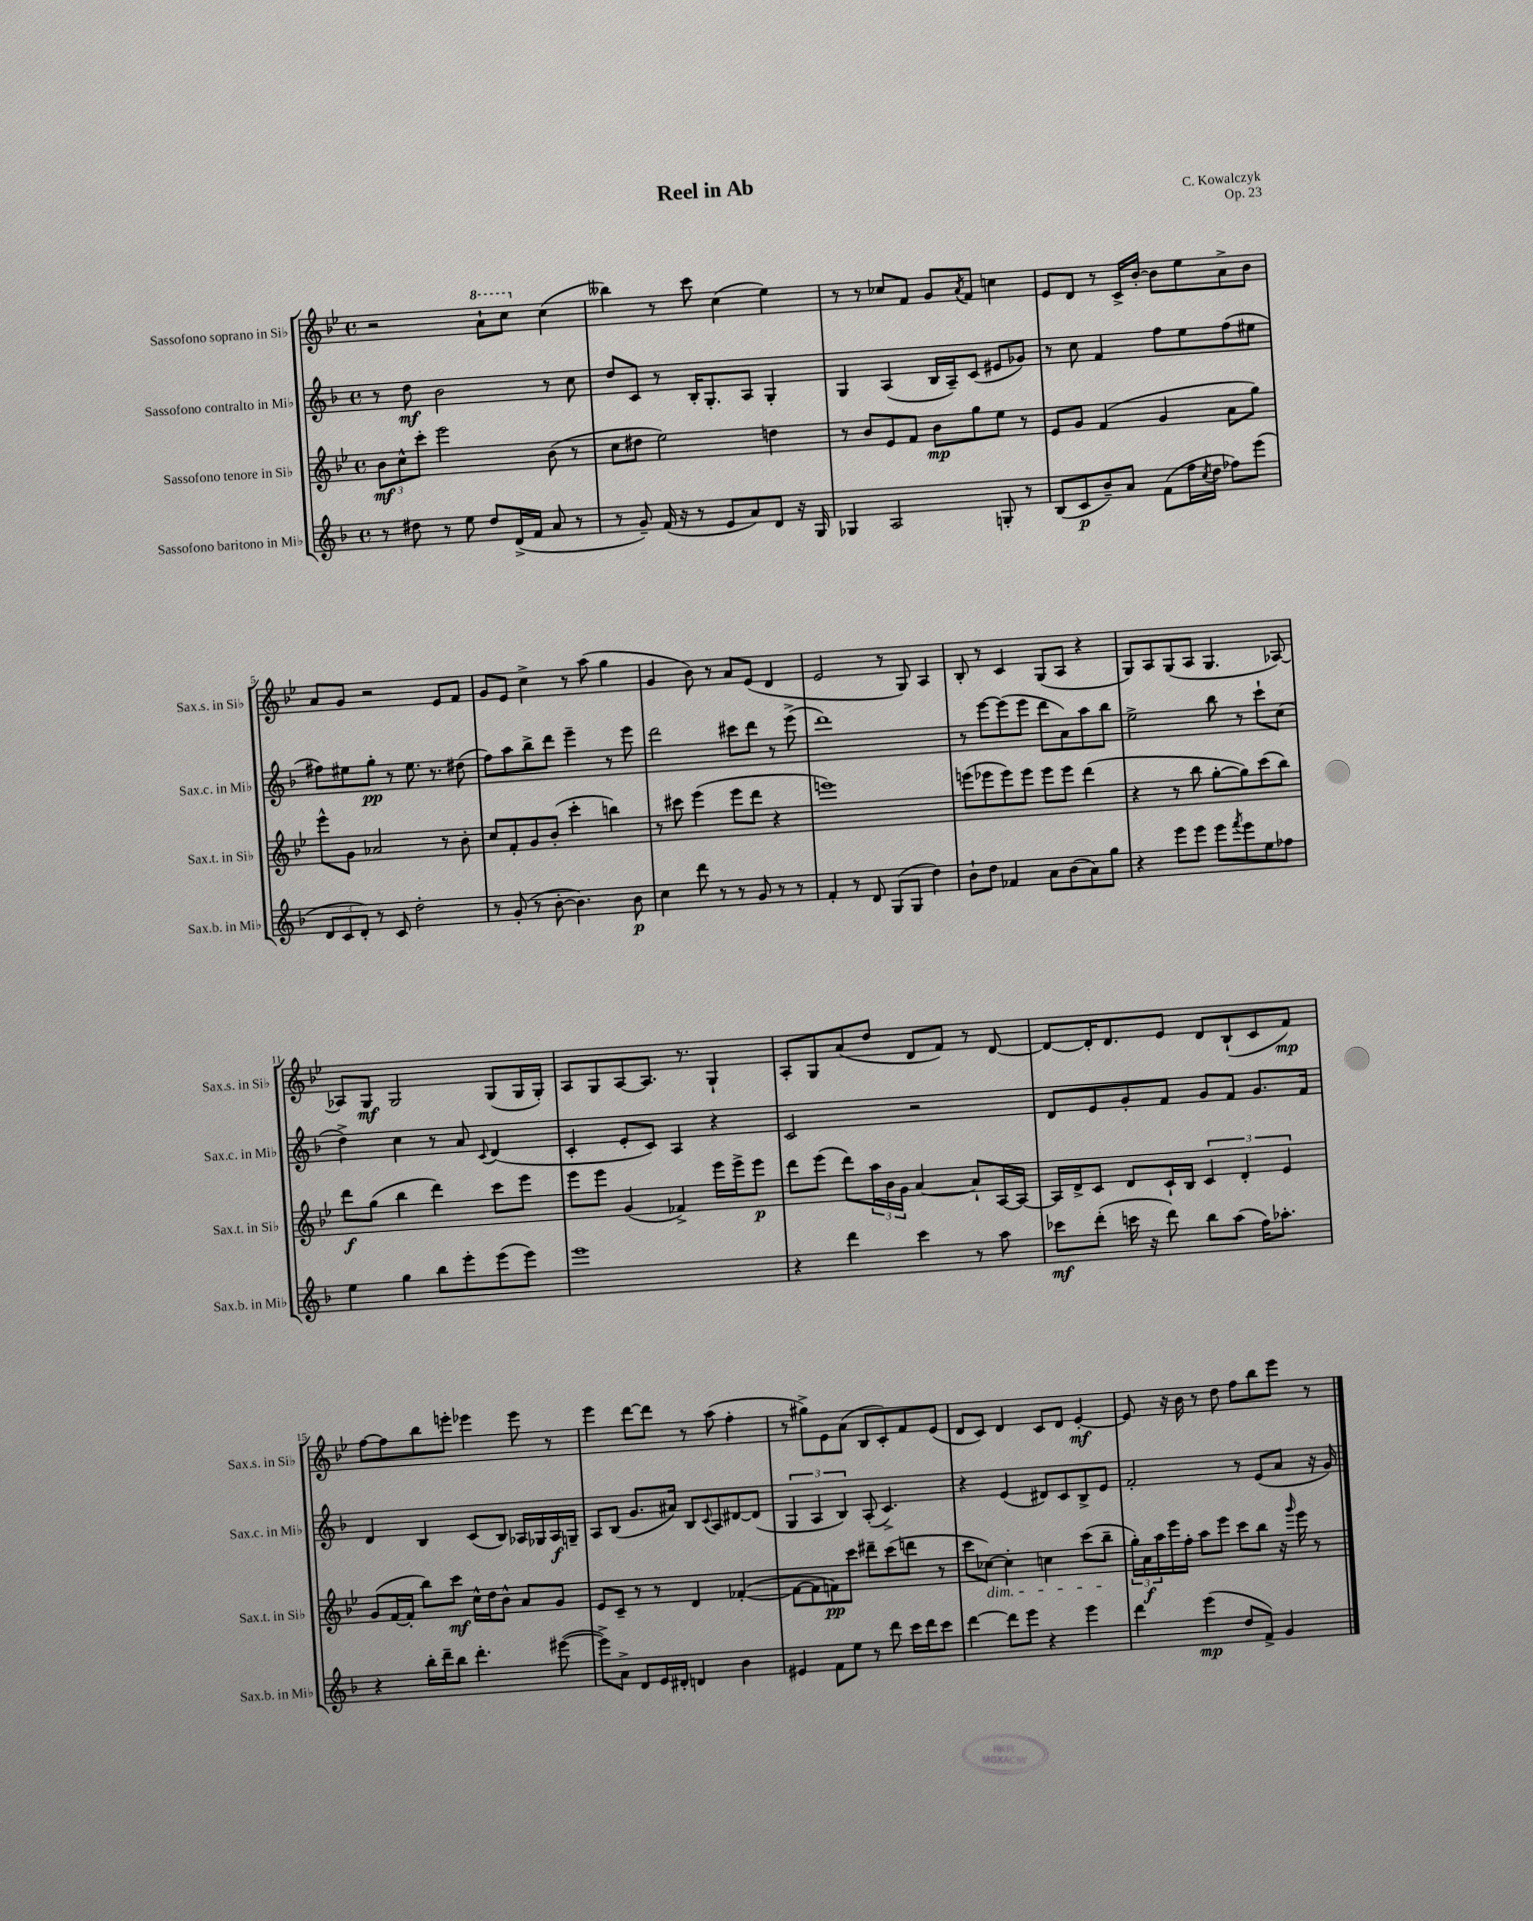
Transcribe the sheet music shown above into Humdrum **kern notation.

**kern	**dynam	**kern	**dynam	**kern	**dynam	**kern	**dynam
*part4	*part4	*part3	*part3	*part2	*part2	*part1	*part1
*staff4	*staff4	*staff3	*staff3	*staff2	*staff2	*staff1	*staff1
*I"Sassofono baritono in Mi♭	*	*I"Sassofono tenore in Si♭	*	*I"Sassofono contralto in Mi♭	*	*I"Sassofono soprano in Si♭	*
*I'Sax.b. in Mi♭	*	*I'Sax.t. in Si♭	*	*I'Sax.c. in Mi♭	*	*I'Sax.s. in Si♭	*
*clefG2	*	*clefG2	*	*clefG2	*	*clefG2	*
*k[b-]	*	*k[b-e-]	*	*k[b-]	*	*k[b-e-]	*
*M4/4	*	*M4/4	*	*M4/4	*	*M4/4	*
*met(c)	*	*met(c)	*	*met(c)	*	*met(c)	*
=1	=1	=1	=1	=1	=1	=1	=1
8r	.	12b-\L	mf	8r	.	2r	.
.	.	12cc^^\	.	.	.	.	.
8dd#X\	.	.	.	8dd\	mf	.	.
.	.	12ccc'\J	.	.	.	.	.
8r	.	2eee-\	.	2b-\	.	.	.
8ee\	.	.	.	.	.	.	.
*	*	*	*	*	*	*8va	*
8dd#/L	.	.	.	.	.	8aa`\L	.
(16d^/L	.	.	.	.	.	8ccc\J	.
16f/JJ	.	.	.	.	.	.	.
*	*	*	*	*	*	*X8va	*
8a/	.	(8b-\	.	8r	.	(4cc\	.
8r	.	8r	.	8cc\	.	.	.
=2	=2	=2	=2	=2	=2	=2	=2
8r	.	8cc\L	.	8dd/L	.	4bb--X\)	.
8g~/)	.	8dd#X\J	.	8c/J	.	.	.
(16f/	.	2ee-\)	.	8r	.	8r	.
16r	.	.	.	.	.	.	.
8r	.	.	.	16B-'/KL	.	8ccc\	.
.	.	.	.	8.G'/	.	.	.
8e/L	.	.	.	.	.	(4cc\	.
8a/)	.	.	.	8A/J	.	.	.
8d/J	.	4ddn\	.	4G'/	.	4ee-\)	.
16r	.	.	.	.	.	.	.
16G/	.	.	.	.	.	.	.
=3	=3	=3	=3	=3	=3	=3	=3
4G-X/	.	8r	.	4G/	.	8r	.
.	.	8b-/L	.	.	.	8r	.
2A/	.	8e-/	.	(4A/	.	8cc-X/L	.
.	.	8f/J	.	.	.	8f/J	.
.	.	8b-\L	mp	16B-/LL	.	8g/L	.
.	.	.	.	16A~/J)	.	.	.
.	.	.	.	.	.	8qa/	.
.	.	8gg\	.	(8c/J	.	8f/J	.
8Gn'/	.	8ee-\J	.	8e#X/L	.	4ccn\	.
8r	.	8r	.	8g-X/J)	.	.	.
=4	=4	=4	=4	=4	=4	=4	=4
(8B-/L	.	8e-/L	.	8r	.	8e-/L	.
8c/	p	8g/J	.	8cc\	.	8d/J	.
8b-~/)	.	(4f/	.	4f/	.	8r	.
8a/J	.	.	.	.	.	16c^/LL	.
.	.	.	.	.	.	[16b-'/JJ	.
(8f\L	.	4g/	.	8ff\L	.	8b-\L]	.
16ff\L	.	.	.	8ee\	.	8ee-\	.
8qcc/	.	.	.	.	.	.	.
16dd\JJ	.	.	.	.	.	.	.
8ff-X\L)	.	8a\L	.	(8ff\	.	8a^\	.
(8eee\J	.	8gg\J)	.	8ee#X\J	.	8b-\J	.
!!LO:LB:g=z
=5	=5	=5	=5	=5	=5	=5	=5
12d/L	.	8eee-^^\L	.	8ff#X\L)	.	8a/L	.
12c/	.	.	.	.	.	.	.
.	.	8g\J	.	8ee#X\	.	8g/J	.
12d'/J)	.	.	.	.	.	.	.
8r	.	2a-X/	.	8gg'\J	pp	2r	.
8c/	.	.	.	8r	.	.	.
2dd'\	.	.	.	8.ee#\	.	.	.
.	.	.	.	8.r	.	.	.
.	.	8r	.	.	.	8e-/L	.
.	.	8b-'\	.	(8dd#X\	.	8f/J	.
=6	=6	=6	=6	=6	=6	=6	=6
8r	.	8cc/L	.	8ff\L)	.	8g/L	.
(8g'/	.	8f'/	.	8aa\	.	8e-/J	.
8r	.	8g/	.	8bb-^\	.	4cc^\	.
[8b-'\	.	(8b-'/J	.	8ddd\J	.	.	.
4.b-\])	.	4ccc'\	.	4eee~\	.	8r	.
.	.	.	.	.	.	(8aa\	.
.	.	4bbn\)	.	8r	.	4gg\	.
8b-\	p	.	.	8eee\	.	.	.
=7	=7	=7	=7	=7	=7	=7	=7
4cc\	.	8r	.	2ddd\	.	4g/	.
.	.	8ccc#X\	.	.	.	.	.
8ddd\	.	(4eee-\	.	.	.	8b-\)	.
8r	.	.	.	.	.	8r	.
8r	.	8eee-\L	.	8ccc#X\L	.	8a/L	.
8g/	.	8ddd\J	.	8ddd\J	.	(8e-/J	.
8r	.	4r	.	8r	.	4d/	.
8r	.	.	.	(8eee^\	.	.	.
=8	=8	=8	=8	=8	=8	=8	=8
4f'/	.	1eeen)	.	1ddd)	.	2e-/	.
8r	.	.	.	.	.	.	.
8d/	.	.	.	.	.	.	.
(8G/L	.	.	.	.	.	8r	.
8G/J	.	.	.	.	.	8G/)	.
4dd\)	.	.	.	.	.	4A/	.
=9	=9	=9	=9	=9	=9	=9	=9
8b-`\L	.	(8eeen\L	.	8r	.	8B-'/	.
8dd\J	.	8eee-X\	.	[8eee\L	.	8r	.
4f-X/	.	8eee-\)	.	(8eee\]	.	4c/	.
.	.	8eee-\J	.	8eee\J	.	.	.
8a\L	.	8eee-\L	.	8ddd\L	.	(8G/L	.
(8b-\	.	8eee-\J	.	8a\)	.	8A/J	.
8a\)	.	(4ddd\	.	8aa\	.	4r	.
8gg\J	.	.	.	8bb-\J	.	.	.
=10	=10	=10	=10	=10	=10	=10	=10
4r	.	4r	.	2ee^\	.	8G/L)	.
.	.	.	.	.	.	8A/	.
8eee\L	.	8r	.	.	.	(8G/	.
8eee\J	.	8bb-\	.	.	.	8A/J	.
8eee\L	.	[8gg'\L	.	8bb-\	.	4.G/	.
8qfff/	.	.	.	.	.	.	.
8eee\	.	8gg\])	.	8r	.	.	.
8ee\	.	(8ccc\	.	8ccc`\L	.	.	.
8ff-X\J	.	8bb-\J)	.	(8cc\J	.	[8A-X/)	.
!!LO:LB:g=z
=11	=11	=11	=11	=11	=11	=11	=11
4ee\	.	8ddd\L	f	4dd^\)	.	8A-X/L]	.
.	.	(8gg\J	.	.	.	8G/J	mf
4gg\	.	4bb-\	.	4cc\	.	2G/	.
8bb-\L	.	4ddd\)	.	8r	.	.	.
8eee'\	.	.	.	8a/	.	.	.
.	.	.	.	8qqc/	.	.	.
(8eee\	.	8ccc\L	.	(4d/	.	(8G/L	.
8eee\J)	.	8eee-\J	.	.	.	16G/L	.
.	.	.	.	.	.	16G'/JJ)	.
=12	=12	=12	=12	=12	=12	=12	=12
1eee	.	8eee-\L	.	4c'/	.	8A/L	.
.	.	8eee-\J	.	.	.	8G/	.
.	.	(4g/	.	8e'/L	.	[8A/	.
.	.	.	.	8c/J)	.	8.A/J]	.
.	.	4f-X^/)	.	4A/	.	.	.
.	.	.	.	.	.	8.r	.
.	.	16eee-\LL	.	4r	.	4G`/	.
.	.	16eee-^\J	.	.	.	.	.
.	.	8eee-\J	p	.	.	.	.
=13	=13	=13	=13	=13	=13	=13	=13
4r	.	8ddd\L	.	2c/	.	8A'/L	.
.	.	(8eee-\J	.	.	.	8G/	.
4ddd\	.	8ddd\L)	.	.	.	(8a/	.
.	.	24aa\L	.	.	.	8dd/J	.
.	.	24b-\	.	.	.	.	.
.	.	24g\JJ	.	.	.	.	.
4ccc\	.	[4a/	.	2r	.	8d/L	.
.	.	.	.	.	.	8f/J)	.
8r	.	8a`/L]	.	.	.	8r	.
8aa\	.	[16A/L	.	.	.	[8d/	.
.	.	16A/JJ_	.	.	.	.	.
=14	=14	=14	=14	=14	=14	=14	=14
8ccc-X\L	mf	16A/LL]	.	8d/L	.	8d/L_	.
.	.	16d^/J	.	.	.	.	.
(8ddd'\J	.	8c/J	.	8e/	.	16d'/K]	.
.	.	.	.	.	.	8.d/	.
16cccn\	.	8d/L	.	8g'/	.	.	.
16r	.	.	.	.	.	.	.
8ddd\)	.	16c`/L	.	8f/J	.	8e-/J	.
.	.	16B-/JJ	.	.	.	.	.
8bb-\L	.	6c/	.	8g/L	.	8d/L	.
(8aa\J	.	.	.	8f/J	.	(8B-`/	.
.	.	6d'/	.	.	.	.	.
16ff\KL)	.	.	.	8.g/L	.	8c/	.
8.aa-X'\J	.	.	.	.	.	.	.
.	.	6e-/	.	.	.	.	.
.	.	.	.	.	.	8f/J)	mp
.	.	.	.	16f/Jk	.	.	.
!!LO:LB:g=z
=15	=15	=15	=15	=15	=15	=15	=15
4r	.	(8g/L	.	4d/	.	[8ff\L	.
.	.	[16f/L	.	.	.	8ff\]	.
.	.	16f'/JJ]	.	.	.	.	.
16bb-'\LL	.	8bb-\L)	.	4B-/	.	8bb-\	.
16ddd~\J	.	.	.	.	.	.	.
8bb-\J	.	8ccc\J	mf	.	.	8eeen'\J	.
4.ddd'\	.	16cc^^\LL	.	(8c/L	.	4eee-X\	.
.	.	16dd\J	.	.	.	.	.
.	.	8b-^^\J	.	8B-/J)	.	.	.
.	.	8a/L	.	16A-X/LL	.	8eee-\	.
.	.	.	.	16G-X/	.	.	.
([8eee#X\	.	8g/J	.	16A-/	f	8r	.
.	.	.	.	16Gn~/JJ	.	.	.
=16	=16	=16	=16	=16	=16	=16	=16
8eee#^\L])	.	8e-/L	.	8A/L	.	4eee-\	.
8a^\J	.	8c~/J	.	(8B-/J	.	.	.
8d/L	.	8r	.	8.g/L	.	[8ddd\L	.
16e/L	.	8r	.	.	.	8ddd\J]	.
16d#X'/JJ	.	.	.	16a#X/Jk)	.	.	.
4dn/	.	4d/	.	8B-/L	.	8r	.
.	.	.	.	8qqc/	.	.	.
.	.	.	.	8A/	.	(8aa\	.
4b-\	.	([4f-X'/	.	[8d#X/	.	4ff'\	.
.	.	.	.	(8d#/J]	.	.	.
=17	=17	=17	=17	=17	=17	=17	=17
4e#X/	.	8f-\L_	.	6G/	.	8r	.
.	.	8f-\]	.	.	.	8gg#X^\L)	.
.	.	.	.	6A/	.	.	.
8f\L	.	8fn\)	pp	.	.	8e-\	.
.	.	.	.	6B-/)	.	.	.
8ee\J	.	8ccc\J	.	.	.	(8a\J	.
8r	.	8ddd#X~\L	.	(8A'/	.	8B-/L	.
8ddd\	.	(8ccc\	.	4.c^/)	.	8c'/)	.
16ccc\LL	.	8dddn\J	.	.	.	8f/	.
16ddd\J	.	.	.	.	.	.	.
8ccc\J	.	8r	.	.	.	(8e-/J	.
=18	=18	=18	=18	=18	=18	=18	=18
[4ddd\	.	8ccc\L	.	4r	.	8d/L	.
!	!	!LO:TX:b:i:t=dim.	!	!	!	!	!
.	.	[8cc-X\J)	.	.	.	8c/J)	.
8ddd\L]	.	4cc-'\]	.	(4e/	.	4d/	.
8eee\J	.	.	.	.	.	.	.
4r	.	4ccn\	.	8d#X/L)	.	8c/L	.
.	.	.	.	8c/	.	8d/J	.
4eee\	.	(8ccc\L	.	8B-^/	.	[4e-'/	mf
.	.	8bb-~\J	.	8e/J	.	.	.
=19	=19	=19	=19	=19	=19	=19	=19
4ddd\	.	24gg'\LL)	.	2f'/	.	8e-/]	.
.	.	24a\	f	.	.	.	.
.	.	24aa\	.	.	.	.	.
.	.	16eee-\	.	.	.	16r	.
.	.	16ff'\JJ	.	.	.	16b-\	.
(4eee\	mp	8aa\L	.	.	.	8r	.
.	.	8eee-\J	.	.	.	8dd\	.
8dd/L	.	8ccc\L	.	8r	.	8ff\L	.
8f^/J)	.	8bb-\J	.	(8e/L	.	8bb-\	.
4g/	.	16r	.	8a/J	.	8eee-\J	.
.	.	16qqggg/	.	.	.	.	.
.	.	16eee-\	.	.	.	.	.
.	.	8r	.	16r	.	8r	.
.	.	.	.	16g/)	.	.	.
==	==	==	==	==	==	==	==
*-	*-	*-	*-	*-	*-	*-	*-
